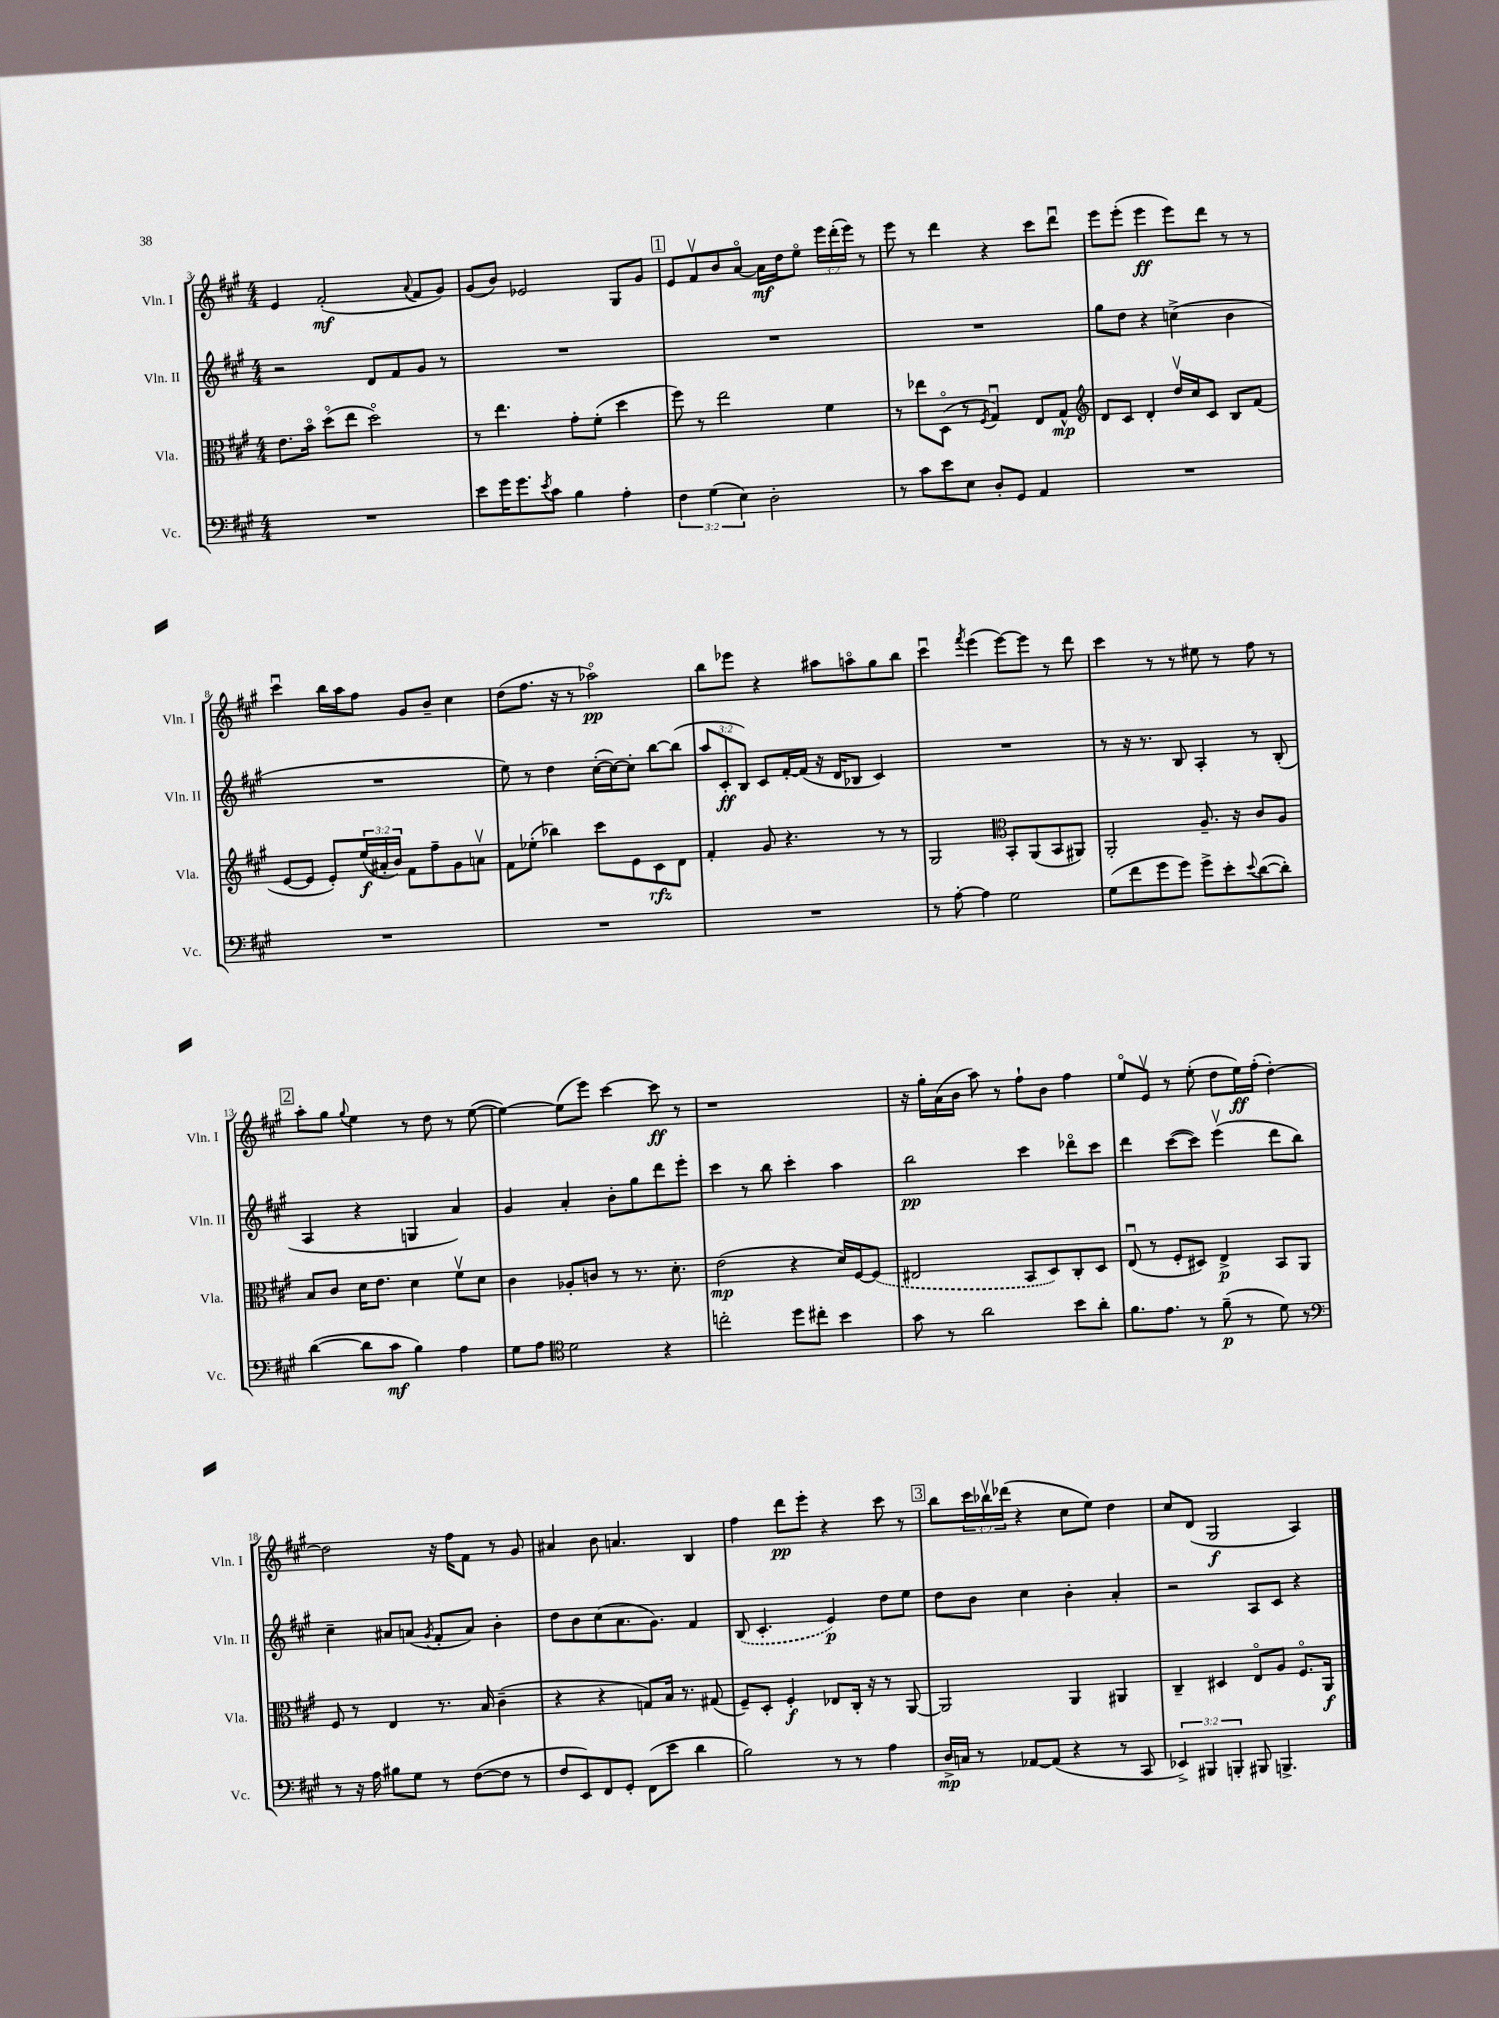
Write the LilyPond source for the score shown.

<<
\new StaffGroup <<
\new Staff = "s0" \with { instrumentName = "Vln. I" shortInstrumentName = "Vln. I" } {
    \clef treble \key a \major \numericTimeSignature \time 4/4 \override Staff.TupletNumber.text = #tuplet-number::calc-fraction-text
    e'4 fis'2-.\mf( \appoggiatura { a'8 } fis'8 gis'8) |
    gis'8( b'8) ees'2 gis8 gis'8 |
    \mark \markup { \box "1" } e'8 fis'8\upbow b'8 a'8~\flageolet a'16\mf d''16 e''8\flageolet \tuplet 3/2 { e'''16 d'''16-.( e'''16) } r8 |
    e'''8 r8 d'''4 r4 cis'''8 d'''8\downbow |
    e'''8 e'''8-.( e'''4\ff e'''8) d'''8 r8 r8 |
    cis'''4\downbow b''16 a''16 fis''8 gis'8 b'8-- cis''4 |
    d''8( fis''8. r16 r8 aes''2\flageolet\pp) |
    b''8 ees'''8 r4 ais''8 a''8\flageolet gis''8 b''8 |
    cis'''4\downbow \acciaccatura { fis'''8 } e'''4( e'''8~) e'''8 r8 d'''8 |
    cis'''4 r8 r8 eis''8 r8 fis''8 r8 |
    \mark \markup { \box "2" } a''8-. gis''8 \appoggiatura { gis''8 } e''4 r8 d''8 r8 e''8~( |
    e''4~) e''8( e'''8) cis'''4~ cis'''8\ff r8 |
    r1 |
    r16 gis''16-. a'16( b'16 a''8) r8 fis''8-! b'8 fis''4 |
    e''8\flageolet e'8\upbow r8 e''8-.( d''8 e''16\ff) fis''16-.( d''4~-.) |
    d''2 r16 fis''16 fis'8 r8 gis'8 |
    ais'4 b'8 a'4. b4 |
    fis''4 d'''8\pp e'''8-. r4 cis'''8 r8 |
    \mark \markup { \box "3" } b''8 \tuplet 3/2 { cis'''16 bes''16\upbow des'''16( } r4 cis''8 e''8) d''4 |
    cis''8 d'8( gis2\f a4) \bar "|." |
}
\new Staff = "s1" \with { instrumentName = "Vln. II" shortInstrumentName = "Vln. II" } {
    \clef treble \key a \major \numericTimeSignature \time 4/4 \override Staff.TupletNumber.text = #tuplet-number::calc-fraction-text
    r2 d'8 fis'8 gis'8 r8 |
    R1 |
    \mark \markup { \box "1" } R1 |
    R1 |
    gis''8 d''8 r4 c''4->( b'4 |
    R1 |
    e''8) r8 d''4 cis''16~-.( cis''16~) cis''8-. b''8~ b''8( |
    \tuplet 3/2 { a''8 cis'8-.\ff b8) } cis'8 fis'16~-. fis'16( r16 d'16 bes8 cis'4) |
    R1 |
    r8 r16 r8. b8 a4-. r8 b8-.( |
    \mark \markup { \box "2" } a4 r4 g4 a'4) |
    gis'4 a'4-. b'8-. gis''8 d'''8 e'''8-. |
    cis'''4 r8 b''8 cis'''4-. a''4 |
    b''2\pp cis'''4 des'''8\flageolet cis'''8 |
    d'''4 cis'''8~( cis'''8) e'''4\upbow( d'''8 b''8) |
    cis''4-- ais'8 a'8( \acciaccatura { gis'8 } fis'8-. a'8) b'4-. |
    d''8 b'8 cis''8( a'8. gis'8.) fis'4 |
    \once \slurDashed b8( cis'4.-. e'4\p) d''8 e''8 |
    \mark \markup { \box "3" } d''8 b'8 cis''4 b'4-. a'4-. |
    r2 a8 cis'8 r4 \bar "|." |
}
\new Staff = "s2" \with { instrumentName = "Vla." shortInstrumentName = "Vla." } {
    \clef alto \key a \major \numericTimeSignature \time 4/4 \override Staff.TupletNumber.text = #tuplet-number::calc-fraction-text
    e'8. b'16\flageolet d''8\flageolet( e''8 d''2\flageolet) |
    r8 e''4. gis'8-. fis'8-.( d''4 |
    \mark \markup { \box "1" } fis''8) r8 e''2 fis'4 |
    r8 ees''8 d8\flageolet( r8 \acciaccatura { fis8 } gis4\downbow) e8 gis8-^\mp |
    \clef treble d'8 cis'8 d'4-. d''16\upbow cis''16 cis'8 b8 fis'8( |
    e'8~ e'8 e'8-.) \tuplet 3/2 { e''16\f( ais'16-. b'16) } fis'8 fis''8-- gis'8 a'8\upbow |
    fis'8 ees''8-.( bes''4) cis'''8 e'8 cis'8\rfz d'8 |
    fis'4-. gis'8 r4. r8 r8 |
    gis2 \clef alto b,8-. a,8( b,8 ais,8) |
    a,2-. a8.-- r16 cis'8 a8 |
    \mark \markup { \box "2" } b8 cis'8 d'16 e'8. d'4 fis'8\upbow d'8 |
    cis'4 aes8-. c'8 r8 r8. d'8.-. |
    e'2\mp( r4 d'16) fis16~ \once \slurDashed fis8( |
    eis2 b,8 d8) cis8-. d8 |
    e8\downbow( r8 fis8-. dis8) e4->\p b,8 a,8 |
    fis8 r8 e4 r8. b16 cis'4--( |
    r4 r4 g8) b16 r8. gis8( |
    fis8--) d8-. fis4-.\f ees8 cis16-. r16 r8 a,8~ |
    \mark \markup { \box "3" } a,2 a,4 ais,4 |
    cis4-- dis4 e8\flageolet a8 fis8.\flageolet a,16\f \bar "|." |
}
\new Staff = "s3" \with { instrumentName = "Vc." shortInstrumentName = "Vc." } {
    \clef bass \key a \major \numericTimeSignature \time 4/4 \override Staff.TupletNumber.text = #tuplet-number::calc-fraction-text
    R1 |
    e'8 gis'16 gis'8. \acciaccatura { e'8 } cis'8 b4 a4-. |
    \mark \markup { \box "1" } \tuplet 3/2 { fis4 gis4( e4) } d2-. |
    r8 cis'8 e'8 e8 d8-. gis,8 a,4 |
    R1 |
    R1 |
    R1 |
    R1 |
    r8 a8~-. a4 gis2 |
    gis8( fis'8 gis'8 gis'8) gis'8-> e'8-. \appoggiatura { e'8 } d'8~( d'8-.) |
    \mark \markup { \box "2" } d'4~( d'8 cis'8\mf b4) a4 |
    gis8 a8 \clef tenor d'2 r4 |
    c''2-. d''8 cis''8-. b'4 |
    gis'8 r8 a'2 b'8 a'8-. |
    fis'8. e'8. r8 fis'8--\p( r8 d'8) r8 |
    \clef bass r8 r16 a16 bis8 gis8 r8 fis8~( fis8 r8 |
    fis8 e,8) fis,8 gis,8-. fis,8( e'8 d'4 |
    b2) r8 r8 a4 |
    \mark \markup { \box "3" } d16->\mp c16 r8 aes,8~ aes,8( r4 r8 cis,8 |
    \tuplet 3/2 { ees,4->) bis,,4 b,,4-. } bis,,8 b,,4.-> \bar "|." |
}
>>
>>
\layout { \context { \Score currentBarNumber = #3 } }
